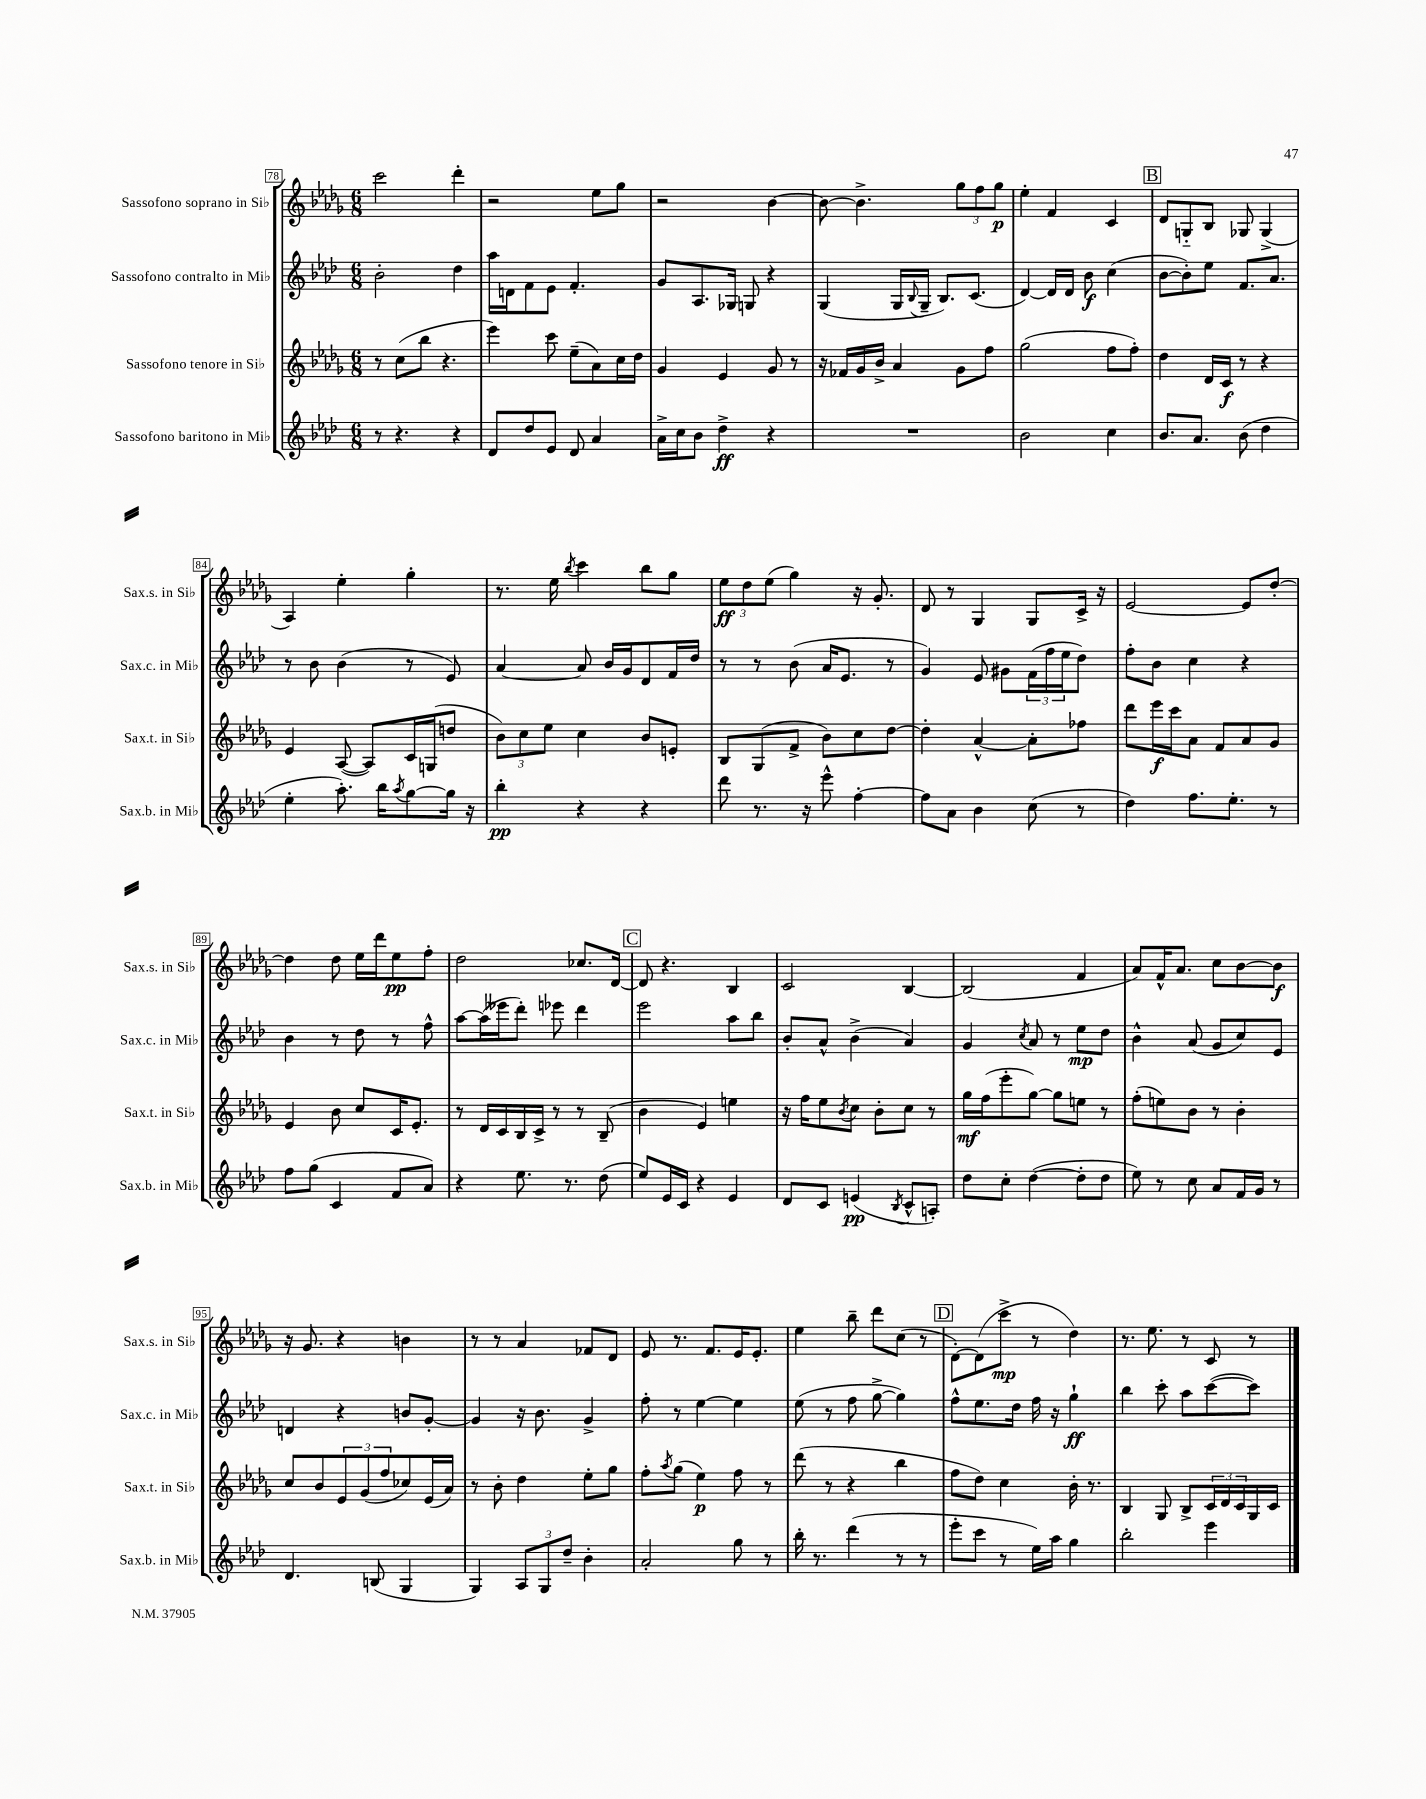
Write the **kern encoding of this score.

**kern	**kern	**kern	**kern
*staff4	*staff3	*staff2	*staff1
*clefG2	*clefG2	*clefG2	*clefG2
*k[b-e-a-d-]	*k[b-e-a-d-g-]	*k[b-e-a-d-]	*k[b-e-a-d-g-]
*M6/8	*M6/8	*M6/8	*M6/8
8r	8r	2b-'\	2ccc\
4.r	(8cc\L	.	.
.	8bb-\J	.	.
.	4.r	.	.
4r	.	4dd-\	4ddd-'\
=	=	=	=
8d-/L	4eee-\)	16aa-\LL	2r
.	.	16d\J	.
8dd-/	.	8f\	.
8e-/J	8ccc\	8e-\J	.
8d-/	(8ee-~\L	4.f'/	.
4a-/	8a-\)	.	8ee-\L
.	16cc\L	.	8gg-\J
.	16dd-\JJ	.	.
=	=	=	=
16a-^\LL	4g-/	8g/L	2r
16cc\J	.	.	.
8b-\J	.	8.A-/	.
4dd-^\	4e-/	.	.
.	.	16G-/Jk	.
.	.	8G/	.
4r	8g-/	4r	[4b-\
.	8r	.	.
=	=	=	=
2.r	16r	(4G/	8b-\_
.	16f-/LL	.	.
.	16g-/	.	4.b-^\]
.	16b-^/JJ	.	.
.	4a-/	16G/LL	.
.	.	8qqB-/	.
.	.	16G~/JJ	.
.	.	8.B-/L)	.
.	8g-\L	.	12gg-\L
.	.	(8.c/J	.
.	.	.	12ff\
.	8ff\J	.	.
.	.	.	12gg-\J
=	=	=	=
2b-\	(2gg-\	[4d-/)	4ee-'\
.	.	16d-/]LL	4f/
.	.	16d-/JJ	.
.	.	8b-\	.
4cc\	8ff\L	(4cc\	4c/
.	8ff'\J)	.	.
=	=	=	=
8.b-/L	4dd-\	[8b-\L	8d-/L
.	.	8b-'\])	8G'~/
8.a-/J	.	.	.
.	16d-/LL	8ee-\J	8B-/J
.	16c/JJ	.	.
(8b-\	8r	8.f/L	8G-/
4dd-\	4r	.	(4G-^/
.	.	8.a-/J	.
=	=	=	=
4ee-'\	4e-/	8r	4A-/)
.	.	8b-\	.
8.aa-'\)	([8A-/	(4b-\	4ee-'\
.	8A-/]L)	.	.
16bb-\LK	.	.	.
8qaa-/	.	.	.
[8gg\	16c/L	8r	4gg-'\
.	(16G/J	.	.
16gg\]Jk	8dd/J	8e-/)	.
16r	.	.	.
=	=	=	=
4bb-'\	12b-\L)	[4a-/	8.r
.	12cc\	.	.
.	12ee-\J	.	.
.	.	.	16ee-\
.	.	.	8qbb-/
4r	4cc\	8a-/]	4ccc\
.	.	16b-/LL	.
.	.	16g/J	.
4r	8b-/L	8d-/	8bb-\L
.	8e'/J	16f/L	8gg-\J
.	.	16dd-/JJ	.
=	=	=	=
8ddd-\	8B-/L	8r	12ee-\L
.	.	.	12dd-\
8.r	(8G-/	8r	.
.	.	.	(12ee-\J
.	8f^/J	(8b-\	4gg-\)
16r	.	.	.
8eee-^^\	8b-\L)	16a-/LK	.
.	.	8.e-/J	.
[4ff'\	8cc\	.	16r
.	.	.	8.g-'/
.	[8dd-\J	8r	.
=	=	=	=
8ff\]L	4dd-'\]	4g/)	8d-/
8a-\J	.	.	8r
4b-\	[4a-^^/	8e-/	4G-/
.	.	8g#\L	.
(8cc\	8a-'\]L	(24f\L	8G-/L
.	.	24ff\	.
.	.	24ee-\J	.
8r	8ff-\J	8dd-\J)	16c^/Jk
.	.	.	16r
=	=	=	=
4dd-\)	8ddd-\L	8ff'\L	[2e-/
.	16eee-\L	8b-\J	.
.	16ccc\J	.	.
8.ff\L	8a-\J	4cc\	.
.	8f/L	.	.
8.ee-'\J	.	.	.
.	8a-/	4r	8e-/]L
8r	8g-/J	.	[8dd-'/J
=	=	=	=
8ff\L	4e-/	4b-\	4dd-\]
(8gg\J	.	.	.
4c/	8b-\	8r	8dd-\
.	8cc/L	8dd-\	16ee-\LL
.	.	.	16ddd-\J
8f/L	16c/K	8r	8ee-\
.	8.e-'/J	.	.
8a-/J)	.	8ff^^\	8ff'\J
=	=	=	=
4r	8r	[8aa-\L	2dd-\
.	16d-/LL	(16aa-\]L	.
.	16c/	16eee--\J	.
8.ee-\	16B-/	8ddd-'\J)	.
.	16c^/JJ	.	.
.	8r	8eee-\	.
8.r	.	.	.
.	8r	4ddd-\	8.cc-/L
(8dd-\	(8B-~/	.	.
.	.	.	[16d-/Jk
=	=	=	=
8ee-/L)	4b-\	2eee-\	8d-/]
16e-/L	.	.	4.r
16c/JJ	.	.	.
4r	4e-/)	.	.
4e-/	4ee\	8aa-\L	4B-/
.	.	8bb-\J	.
=	=	=	=
8d-/L	16r	8b-'/L	2c/
.	16ff\LK	.	.
8c/J	8ee-\	8a-^^/J	.
.	8qb-/	.	.
(4e/	8cc\J	(4b-^\	.
.	8b-'\L	.	.
8qB-/	.	.	.
8c^^/L	8cc\J	4a-/)	[4B-/
8A'/J)	8r	.	.
=	=	=	=
8dd-\L	16gg-\LL	4g/	(2B-/]
.	(16ff\J	.	.
8cc'\J	8eee-'\	.	.
.	.	8qcc/	.
([4dd-\	[8gg-\J)	8a-/	.
.	8gg-\]L	8r	.
8dd-'\]L	8ee\J	8ee-\L	4f/
8dd-\J	8r	8dd-\J	.
=	=	=	=
8ee-\)	(8ff'\L	4b-^^\	8a-/L)
8r	8ee\)	.	16f^^/K
.	.	.	8.a-/J
8cc\	8b-\J	(8a-/	.
8a-/L	8r	8g/L	8cc\L
16f/L	4b-'\	8cc/)	[8b-\
16g/JJ	.	.	.
8r	.	8e-/J	8b-\]J
=	=	=	=
4.d-/	8cc/L	4d/	16r
.	.	.	8.g-/
.	8b-/	.	.
.	12e-/	4r	4r
.	(12g-/	.	.
(8B/	.	.	.
.	12ff/	.	.
4G/	8cc-/)	8b/L	4b\
.	(16e-/L	[8g'/J	.
.	16a-/JJ)	.	.
=	=	=	=
4G/)	8r	4g/]	8r
.	8b-'\	.	8r
12A-/L	4dd-\	16r	4a-/
.	.	8.b-\	.
12G/	.	.	.
12dd-~/J	.	.	.
4b-'\	8ee-'\L	4g^/	8f-/L
.	8gg-\J	.	8d-/J
=	=	=	=
2a-'/	8ff'\L	8ff'\	8e-/
.	8qaa-/	.	.
.	(8gg-\J	8r	8.r
.	4ee-\)	[4ee-\	.
.	.	.	8.f/L
8gg\	8ff\	4ee-\]	16e-/K
.	.	.	8.e-'/J
8r	8r	.	.
=	=	=	=
16bb-'\	(8ddd-\	(8ee-\	4ee-\
8.r	.	.	.
.	8r	8r	.
(4ddd-\	4r	8ff\	8bb-~\
.	.	[8gg^\	8ddd-\L
8r	4bb-\	4gg\])	(8cc\J
8r	.	.	8r
=	=	=	=
8eee-'\L	8ff\L	8ff^^\L	[8d-'\L)
8ccc\J	8dd-\J)	8.ee-\	(8d-\]
8r	4cc\	.	8ccc^\J
.	.	16dd-\Jk	.
16ee-\LL)	.	16ff\	8r
16aa-\JJ	.	16r	.
4gg\	16b-'\	4gg`\	4dd-\)
.	8.r	.	.
=	=	=	=
2bb-'\	4B-/	4bb-\	8.r
.	.	.	8.ee-\
.	8G-/	8ccc'\	.
.	8B-^/L	8aa-\L	8r
4eee-\	24c/L	([8ccc\	8c/
.	24d-/	.	.
.	24c/	.	.
.	16G-/	8ccc\]J)	8r
.	16c/JJ	.	.
==	==	==	==
*-	*-	*-	*-
